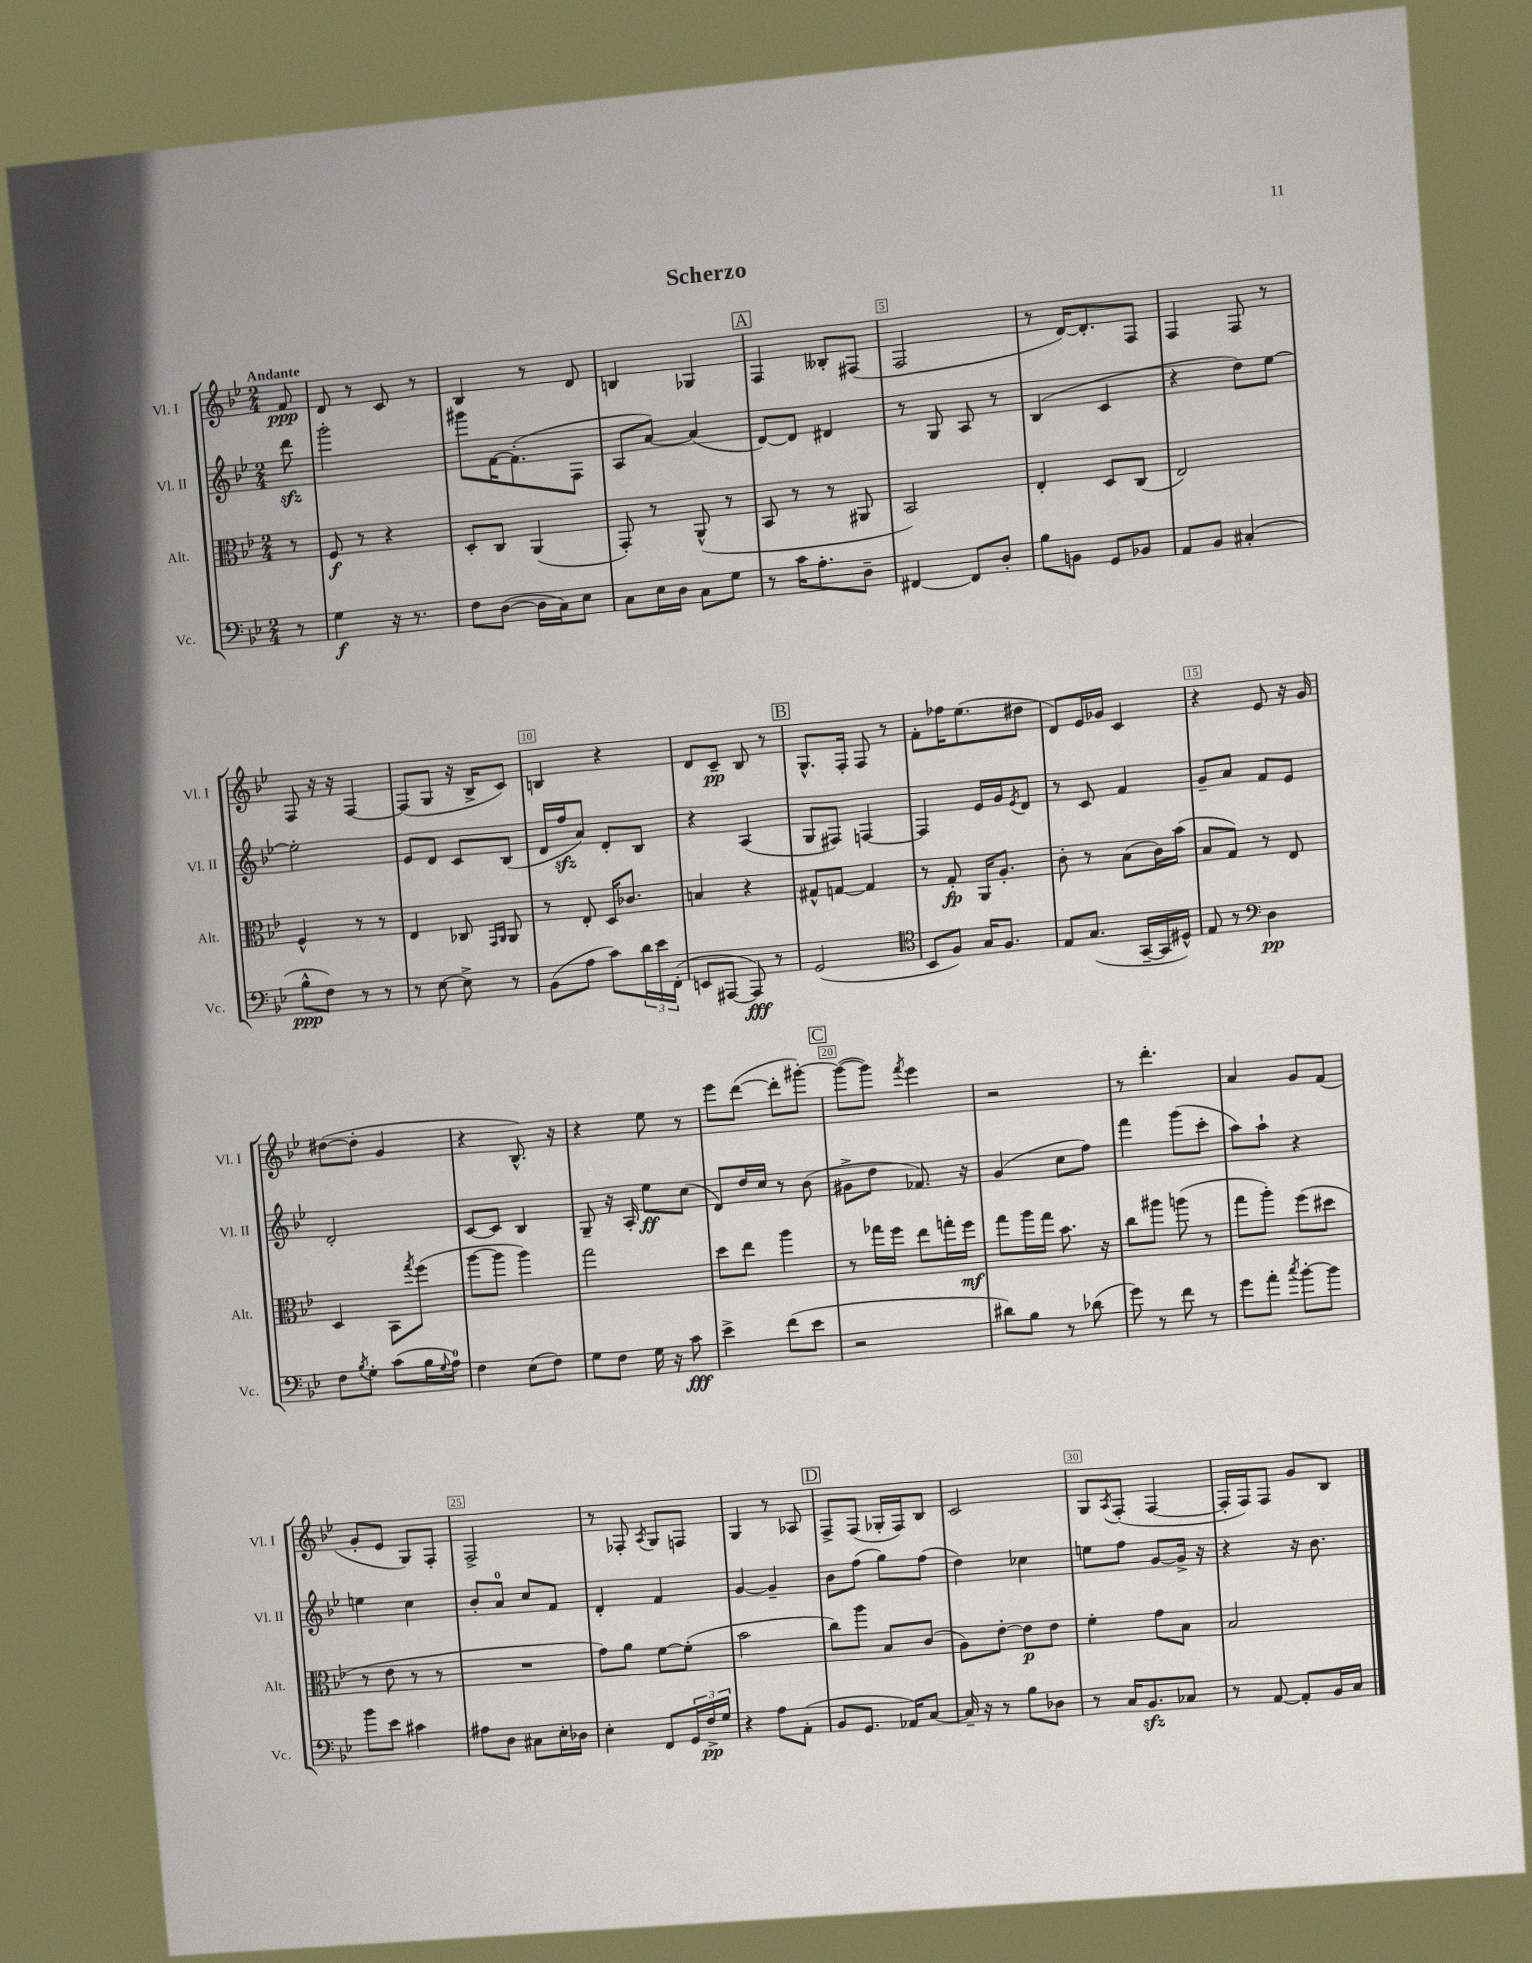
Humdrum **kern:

**kern	**kern	**kern	**kern
*staff4	*staff3	*staff2	*staff1
*clefF4	*clefC3	*clefG2	*clefG2
*k[b-e-]	*k[b-e-]	*k[b-e-]	*k[b-e-]
*M2/4	*M2/4	*M2/4	*M2/4
8r	8r	8ddd\	8f/
=	=	=	=
4G\	8F/	2ggg'\	8d/
.	8r	.	8r
16r	4r	.	8c/
8.r	.	.	.
.	.	.	8r
=	=	=	=
8F\L	8D'/L	8ggg#\L	4B-/
([8D\J	8C/J	[16f\K	.
.	.	(8.f'\]	.
16D\]LL	(4AA/	.	8r
16C\J)	.	.	.
8E-\J	.	8F\J	8d/
=	=	=	=
8C\L	8GG'/)	8A/L	4B/
16E-\L	8r	[8a/J)	.
16D\JJ	.	.	.
8C\L	(8AA^^/	(4a/]	4G-/
8G\J	8r	.	.
=	=	=	=
8r	8BB-/	[8d/L)	4F/
16c\LK	8r	8d/]J	.
8.A'\	.	.	.
.	8r	4d#/	8B--'/L
8D~\J	8AA#/	.	(8F#/J
=	=	=	=
[4FF#/	2BB-/)	8r	2F/
.	.	8G/	.
8FF#/]L	.	8A/	.
8D'/J	.	8r	.
=	=	=	=
8B-\L	4E-'/	(4B-/	8r
8BB\J	.	.	[16d/LK)
.	.	.	8.d'/]
8GG/L	8D/L	4c/	.
8BB-/J	(8C/J	.	8F/J
=	=	=	=
8AA/L	2E-/)	4r	4F/
8BB-/J	.	.	.
(4C#'/	.	8dd\L)	8F/
.	.	[8ee-\J	8r
=	=	=	=
8B-^^\L	4F^^/	2ee-'\]	8F/
8F\J)	.	.	16r
.	.	.	16r
8r	8r	.	[4F/
8r	8r	.	.
=	=	=	=
8r	4E-/	8e-/L	(8F/]L
[8E-\	.	8d/J	8G/J
8E-^\]	8C-/	8c/L	16r
.	.	.	16B-^/LK
.	16qqGG/LL	.	.
.	16qqAA/JJ	.	.
8r	8AA/	(8B-/J	8c/J)
=	=	=	=
(8BB-\L	8r	16d/LL	4B/
.	.	16ff/J	.
8A\J	8E-'/	8a/J)	.
8c\L)	16D/LK	8d'/L	4r
.	8.c-/J	.	.
24d\L	.	8B-/J	.
24e-\	.	.	.
(24FF'\JJ	.	.	.
=	=	=	=
8EE/L	4B/	4r	8d/L
[8AAA#/J	.	.	8c~/J
8AAA#/])	4r	(4A/	8B-/
8r	.	.	8r
=	=	=	=
(2GG/	8G#^^/L	8G/L	8.G^^/L
.	[8G/J	8F#/J)	.
.	.	.	16F'/Jk
.	4G/]	[4F/	8F/
.	.	.	8r
=	=	=	=
*clefC4	*	*	*
8BB-/L	8r	4F/]	8f'\L
8F/J)	8G'/	.	16ff-\K
.	.	.	(8.ee-\
16G/LK	16AA/LK	16e-/LL	.
8.F/J	8.A'/J	16g/J	.
.	.	8qe-/	.
.	.	8d/J	8dd#\J
=	=	=	=
8E-/L	8c'\	8r	8d/L)
(8.G/J	8r	8c/	16e-/L
.	.	.	16g-/JJ
.	(8B-\L	4f/	4c/
[16GG~/LL	.	.	.
16GG/]	16c\L)	.	.
16D#^^/JJ)	(16b-\JJ	.	.
=	=	=	=
8E-/	8B-/L	8g~/L	4r
8r	8G/J)	8a/J	.
*clefF4	*	*	*
4D\	8r	8f/L	8e-/
.	8E-/	8e-/J	16r
.	.	.	16g/
=	=	=	=
8F\L	4D/	2d'/	([8dd#\L
8qB-/	.	.	.
8G'\J	.	.	8dd#'\]J
(8c\L	8BB-\L	.	4g/
.	8qgg/	.	.
16B-\L	(8ff\J	.	.
8qqG/	.	.	.
16A\JJ)	.	.	.
=	=	=	=
4F\	[8aa\L	[8c/L	4r
.	8aa\]J	8c/]J	.
(8E-\L	4aa\)	4B-/	8.B-^^/)
8F\J)	.	.	.
.	.	.	16r
=	=	=	=
8G\L	2gg\	8G~/	4r
8F\J	.	16r	.
.	.	16A'/	.
16G\	.	8ee-\L	8ee-\
16r	.	.	.
8c\	.	(8cc\J	8r
=	=	=	=
4e-^\	8dd\L	8d/L)	8eee-\L
.	8ee-\J	16dd/L	([8ddd\J
.	.	16cc/JJ	.
(8f\L	4aa\	8r	8ddd'\]L
8e-\J	.	(8b-\	[8ggg#'\J)
=	=	=	=
2r	8r	8g#^\L	(8ggg#\_L
.	16gg-\LL	8dd\J	8ggg#\]J)
.	16ff\JJ	.	.
.	.	.	8qfff/
.	8ee-\L	8.f-/)	4eee-\
.	16gg'\L	.	.
.	16ff\JJ	16r	.
=	=	=	=
8d#\L)	8gg\L	(4g/	2r
8B-\J	16aa\L	.	.
.	16gg\JJ	.	.
8r	8.b-\	8cc\L	.
(8d-\	.	8ff\J)	.
.	16r	.	.
=	=	=	=
8g\)	8cc\L	4fff\	8r
8r	8aa#\J	.	4.ddd'\
8f\	(8aa\	(8ggg\L	.
8r	8r	8ccc'\J	.
=	=	=	=
8g\L	8gg\L	8aa\L)	4a/
8a'\J	8aa'\J)	8aa`\J	.
8qcc/	.	.	.
[8b-'\L	(8ff\L	4r	8g/L
8b-\]J	8dd#\J	.	(8f/J
=	=	=	=
8b-\L	8r	4ee\	8g'/L
8e-\J	8e-\	.	8e-/J
4c#\	8r	4cc\	8G/L)
.	8r	.	8F'/J
=	=	=	=
8A#\L	2r	8b-'/L	2F^/
8D\J	.	8a/J	.
8C#\L	.	8cc/L	.
16E-'\L	.	8f/J	.
16D-\JJ	.	.	.
=	=	=	=
4E-'\	8g\L)	4d'/	8r
.	8a\J	.	8F-'/
.	.	.	8qA/
8FF/L	[8f\L	4f/	8G/L
24GG/L	(8f'\]J	.	8F/J
24F^/	.	.	.
24G/JJ	.	.	.
=	=	=	=
4r	2b-\	[4g/	4G/
8A\L	.	4g~/]	8r
(8AA'\J	.	.	8A-/
=	=	=	=
8BB-/L	8cc\L)	8b-\L	8F^/L
8.GG/J	8aa\J	(8ff\J	(8F/J
.	8B-/L	8gg\L)	16G-'/LL
16AA-/LK)	.	.	16F/J)
[8C/J	(8c/J	(8ff\J	8B-/J
=	=	=	=
16C~/]	8A\L)	4dd\)	2c/
16r	.	.	.
8r	[8e-'\J	.	.
8B-\L	8e-\]L	4cc-\	.
8D-\J	8e-\J	.	.
=	=	=	=
8r	4f'\	8ee\L	8G/L
.	.	.	8qA/
16C/LK	.	8ff\J	(8F'/J
8.BB-/	.	.	.
.	8g\L	[8g/L	[4F/
8C-/J	8B-\J	16g^/]Jk	.
.	.	16r	.
=	=	=	=
8r	2B-/	4r	16F'/]LL
.	.	.	16F/J)
[8AA/	.	.	8F/J
8AA'/]L	.	16r	8g/L
.	.	8.b-\	.
16BB-/L	.	.	8B-/J
16C/JJ	.	.	.
==	==	==	==
*-	*-	*-	*-
